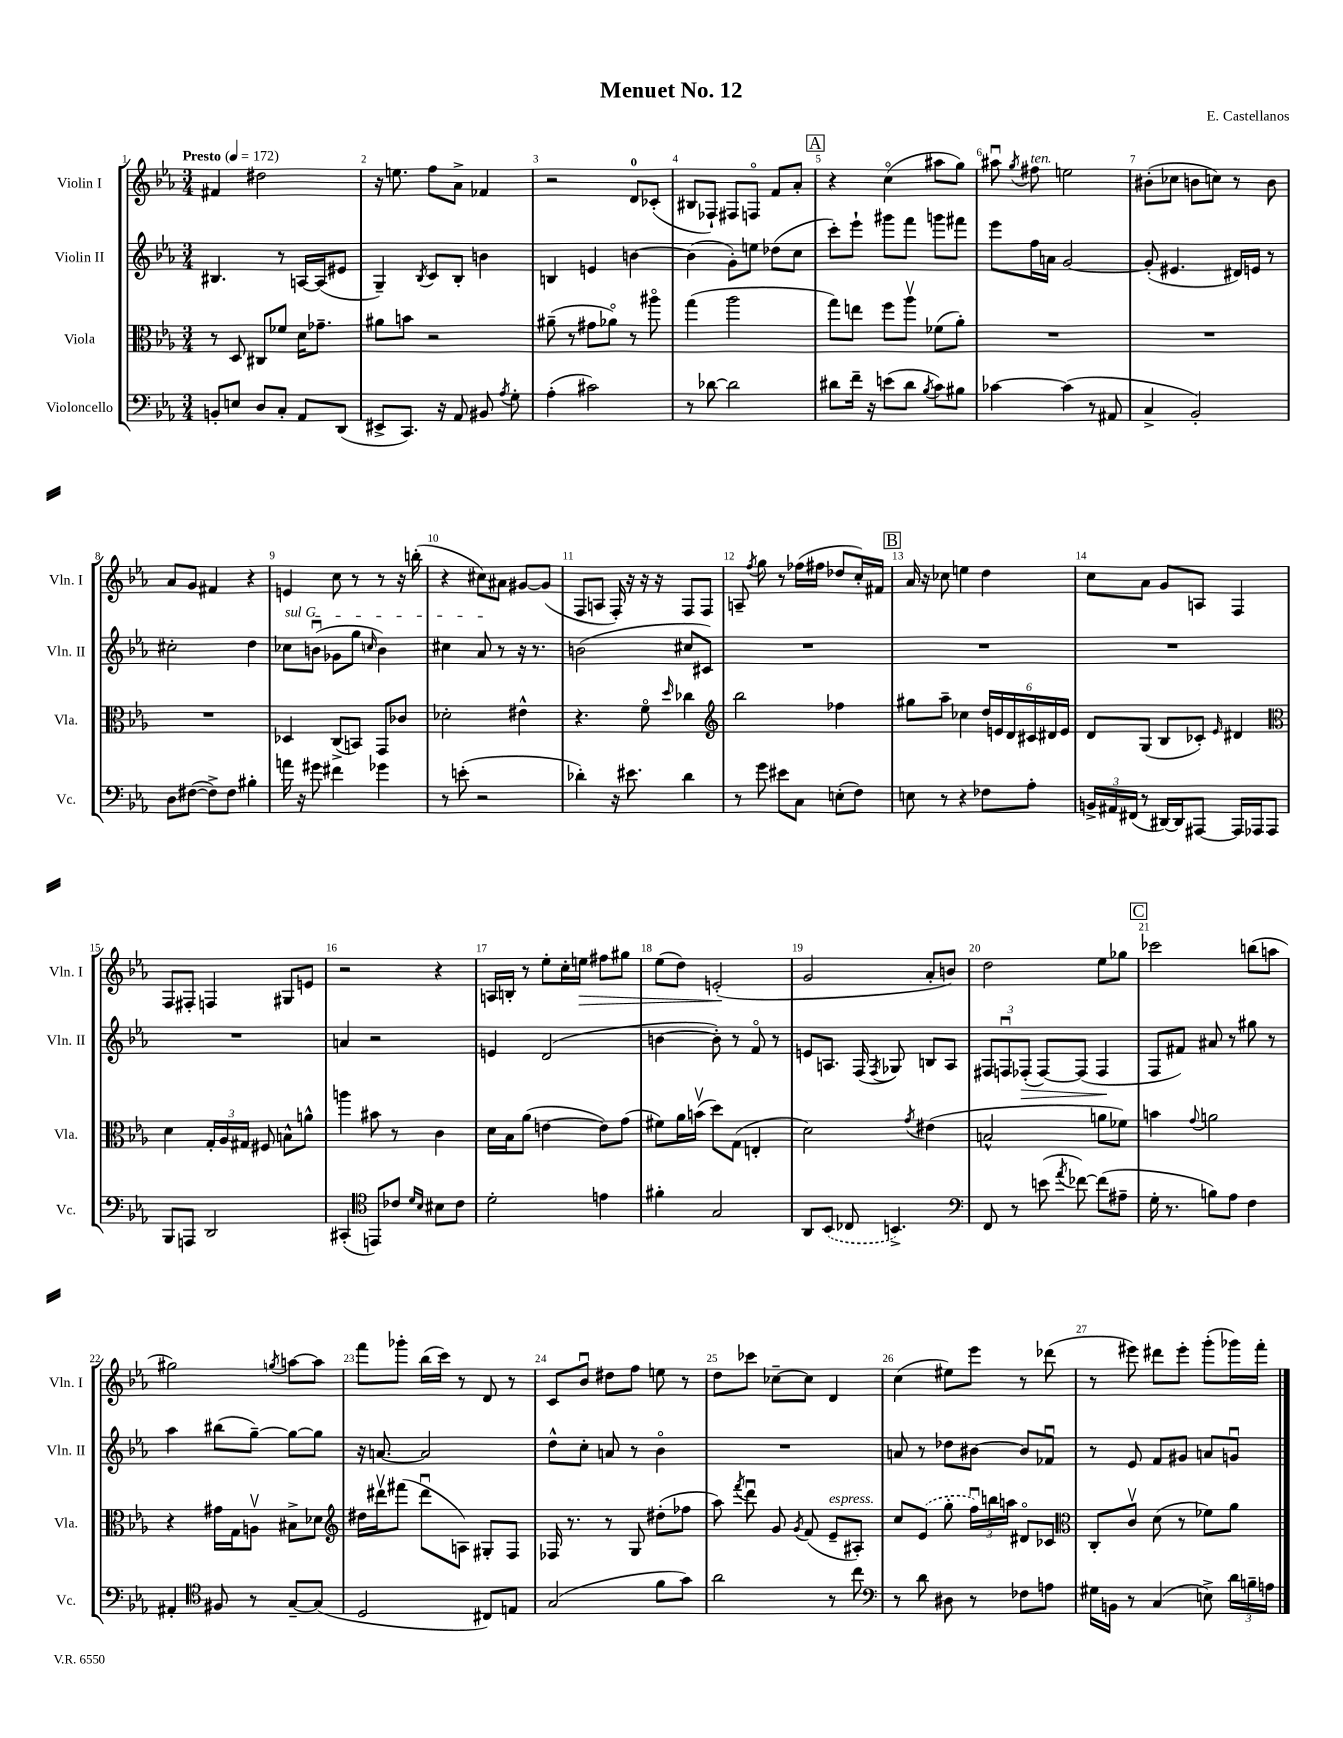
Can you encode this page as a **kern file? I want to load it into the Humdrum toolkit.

**kern	**kern	**kern	**dynam	**kern	**dynam
*part4	*part3	*part2	*part2	*part1	*part1
*staff4	*staff3	*staff2	*staff2	*staff1	*staff1
*I"Violoncello	*I"Viola	*I"Violin II	*	*I"Violin I	*
*I'Vc.	*I'Vla.	*I'Vln. II	*	*I'Vln. I	*
*clefF4	*clefC3	*clefG2	*	*clefG2	*
*k[b-e-a-]	*k[b-e-a-]	*k[b-e-a-]	*	*k[b-e-a-]	*
*M3/4	*M3/4	*M3/4	*	*M3/4	*
*MM172	*MM172	*MM172	*	*MM172	*
=1	=1	=1	=1	=1	=1
!	!	!	!	!LO:TX:a:B:t=Presto	!
8BBn'/L	8r	4.B#X/	.	4f#X/	.
8En/J	8D/	.	.	.	.
8D/L	8C#X/L	.	.	2dd#X\	.
8C'/J	8f-X/J	8r	.	.	.
8AA-/L	16d\KL	[16An/LL	.	.	.
.	8.g-X~\J	(16A/J]	.	.	.
(8DD/J	.	8e#X/J	.	.	.
=2	=2	=2	=2	=2	=2
8EE#X^/L	8a#X\L	4G~/)	.	16r	.
.	.	.	.	8.een\	.
8.CC/J)	8bn\J	.	.	.	.
.	.	8qB-/	.	.	.
.	2r	8c/L	.	8ff\L	.
16r	.	.	.	.	.
8AA-/	.	8B-'/J	.	8a-^\J	.
8BB#X/	.	4bn\	.	4f-X/	.
8qA-/	.	.	.	.	.
8G'\	.	.	.	.	.
=3	=3	=3	=3	=3	=3
(4A-'\	(8a#X~\	4Bn/	.	2r	.
.	8r	.	.	.	.
2c#X\)	8g#X\L	4en/	.	.	.
.	8a-X\J)	.	.	.	.
.	8r	[4bn\	.	8d/L	.
.	8aa#X\	.	.	(8c-X'/J	.
=4	=4	=4	=4	=4	=4
8r	(4gg\	(4b\]	.	8B#X/L	.
[8d-X\	.	.	.	8F-X`/J)	.
2d-\]	2aa-\	8g'\L)	.	8F#X/L	.
.	.	8een\J	.	8Fn/J	.
.	.	(8dd-X\L	.	8f/L	.
.	.	8cc\J	.	8a-'/J	.
!!LO:REH:place=s1:t=A
=5	=5	=5	=5	=5	=5
8d#X\L	8gg\L)	8ccc'\L)	.	4r	.
16f~\Jk	8een\J	8eee-`\J	.	.	.
16r	.	.	.	.	.
(8en\L	8ff\L	8ggg#X\L	.	(4cc\	.
8d#\J	8aa-v\J	8fff\J	.	.	.
8qB-/	.	.	.	.	.
8c\L)	(8f-X\L	8gggn\L	.	8aa#X\L	.
8B#X\J	8a-'\J)	8fff#X\J	.	8gg\J)	.
=6	=6	=6	=6	=6	=6
[4c-X\	2.r	8eee-\L	.	8aa#Xu\	.
.	.	.	.	8qgg/	.
!	!	!	!	!LO:TX:a:i:t=ten.	!
.	.	16ff\L	.	8ff#X\	.
.	.	16an\JJ	.	.	.
(4c-\]	.	[2g/	.	2een\	.
8r	.	.	.	.	.
8AA#X/	.	.	.	.	.
=7	=7	=7	=7	=7	=7
4C^/	2.r	(8g'/]	.	(8b#X'\L	.
.	.	4.e#X/	.	8cc-X\J	.
2BB-'/)	.	.	.	8bn\L	.
.	.	.	.	8ccn\J)	.
.	.	16d#X/LL)	.	8r	.
.	.	16en/JJ	.	.	.
.	.	8r	.	8b\	.
!!LO:LB:g=z
=8	=8	=8	=8	=8	=8
8D\L	2.r	2cc#X'\	.	8a-/L	.
([8F#X\J	.	.	.	8g/J	.
8F#^\L])	.	.	.	4f#X/	.
8F#\J	.	.	.	.	.
4B#X'\	.	4dd\	.	4r	.
=9	=9	=9	=9	=9	=9
!	!	!LO:TX:a:i:t=sul G	!	!	!
16an\	4D-X/	8cc-X\L	.	4en/	.
16r	.	.	.	.	.
8g#X\	.	(8bnu\J	.	.	.
4f#X\	(8C^/L	8g-X\L	.	8cc\	.
.	8BBn/J)	8gg\J	.	8r	.
.	.	16qqccn/	.	.	.
4g-X\	8GG/L	4b\)	.	8r	.
.	8c-X/J	.	.	16r	.
.	.	.	.	(16bbn'\	.
=10	=10	=10	=10	=10	=10
8r	2d-X'\	4cc#X\	.	4r	.
(8en'\	.	.	.	.	.
2r	.	8a-/	.	8cc#X\L)	.
.	.	8r	.	8a#X\J	.
.	4e#X^^\	16r	.	[8g#X/L	.
.	.	8.r	.	.	.
.	.	.	.	(8g#/J]	.
=11	=11	=11	=11	=11	=11
4d-X'\)	4.r	(2bn\	.	8F/L	.
.	.	.	.	8An/J	.
16r	.	.	.	16F'/)	.
8.e#X\	.	.	.	16r	.
.	8f\	.	.	16r	.
.	.	.	.	16r	.
.	16qqdd/	.	.	.	.
4d-\	4cc-X\	8cc#X/L	.	8F/L	.
.	.	8c#X/J)	.	8F/J	.
=12	=12	=12	=12	=12	=12
*	*clefG2	*	*	*	*
8r	2bb-\	2.r	.	8An~/	.
.	.	.	.	8qff/	.
8g\	.	.	.	8gg\	.
8e#X\L	.	.	.	8r	.
8C\J	.	.	.	(16ff-X\LL	.
.	.	.	.	16ff#X\JJ	.
(8En'\L	4ff-X\	.	.	8dd-X/L	.
8F\J)	.	.	.	16cc'/L)	.
.	.	.	.	16f#X/JJ	.
!!LO:REH:place=s1:t=B
=13	=13	=13	=13	=13	=13
8En\	8gg#X\L	2.r	.	16a-/	.
.	.	.	.	16r	.
8r	8aa-~\J	.	.	8cc-X\	.
4r	4cc-X\	.	.	4een\	.
8F-X\L	24dd/LL	.	.	4dd\	.
.	24en/	.	.	.	.
.	24d/	.	.	.	.
8A-'\J	24c#X/	.	.	.	.
.	24d#X/	.	.	.	.
.	24e/JJ	.	.	.	.
=14	=14	=14	=14	=14	=14
24BBn^/LL	8d/L	2.r	.	8cc\L	.
24AA#X/	.	.	.	.	.
(24FF#X/JJ	.	.	.	.	.
8r	(8G/J	.	.	8a-\J	.
[16DD#X/LL)	8B-/L	.	.	8g/L	.
16DD#/J]	.	.	.	.	.
[8AAA#X/J	8c-X'/J)	.	.	8An/J	.
.	16qqe-/	.	.	.	.
16AAA#/LL]	4d#X/	.	.	4F/	.
16AAA-X/J	.	.	.	.	.
8AAA-/J	.	.	.	.	.
!!LO:LB:g=z
=15	=15	=15	=15	=15	=15
*	*clefC3	*	*	*	*
8BBB-/L	4d\	2.r	.	8F/L	.
8AAAn/J	.	.	.	8F#X'/J	.
2DD/	24G'/LL	.	.	4Fn/	.
.	24A-/	.	.	.	.
.	24G#X/JJ	.	.	.	.
.	8F#X/	.	.	.	.
.	8Bn^^\L	.	.	8G#X/L	.
.	8an^^\J	.	.	8en/J	.
=16	=16	=16	=16	=16	=16
(4CC#X'/	4aan\	4an/	.	2r	.
*clefC4	*	*	*	*	*
8EEn/L)	8b#X\	2r	.	.	.
8c-X/J	8r	.	.	.	.
16qqd/LL	.	.	.	.	.
16qqB-/JJ	.	.	.	.	.
8B#X\L	4c\	.	.	4r	.
8c-\J	.	.	.	.	.
=17	=17	=17	=17	=17	=17
2d'\	16d\LL	4en/	.	16An/LL	.
.	16B-\J	.	.	16Bn'/JJ	.
.	(8a-\J	.	.	8r	.
.	[4en\	(2d/	.	8ee-'\L	.
.	.	.	.	16cc'\L	.
!	!	!	!	!	!LO:HP:b
.	.	.	.	16een\JJ	>
4en\	8e\L])	.	.	8ff#X\L	.
.	(8g\J	.	.	8gg#X\J	.
=18	=18	=18	=18	=18	=18
4f#X'\	8f#X\L)	[4bn\	.	(8ee-\L	.
.	16a-\L	.	.	8dd\J)	.
.	(16bnv\JJ	.	.	.	.
2G/	8dd\L)	8b'\])	.	(2en'/	.
.	(8G\J	8r	.	.	.
.	4En'/	8f/	.	.	.
.	.	8r	.	.	.
.	.	.	.	.	]
=19	=19	=19	=19	=19	=19
8AA-/L	2d\)	8en/L	.	2g/	.
(8BB-/J	.	8.An/J	.	.	.
8C-X/	.	.	.	.	.
.	.	(16F/	.	.	.
.	.	8qF/	.	.	.
4.BBn^/)	.	8G-X/)	.	.	.
.	8qg/	.	.	.	.
.	(4e#X\	8Bn/L	.	8a-'/L	.
.	.	8A/J	.	8bn/J)	.
=20	=20	=20	=20	=20	=20
*clefF4	*	*	*	*	*
8FF/	2Bn^^/	12F#X/L	.	2dd\	.
.	.	12Fnu/	.	.	.
8r	.	.	.	.	.
!	!	!	!LO:HP:b	!	!
.	.	(12F-X'/J	>	.	.
(8en\	.	[8F-/L)	.	.	.
8qa-/	.	.	.	.	.
[8f-X\)	.	(8F-/J]	.	.	.
(8f-\L]	8an\L	4F-/	.	8ee-\L	.
8A#X~\J	8f-X\J)	.	.	8gg-X\J	.
.	.	.	]	.	.
!!LO:REH:place=s1:t=C
=21	=21	=21	=21	=21	=21
16G'\	4bn\	8F/L	.	2ccc-X\	.
8.r	.	.	.	.	.
.	.	8f#X/J)	.	.	.
.	8qqg/	.	.	.	.
8Bn\L)	2an\	8a#X/	.	.	.
8A-\J	.	8r	.	.	.
4F\	.	8gg#X\	.	(8bbn\L	.
.	.	8r	.	8aan\J	.
!!LO:LB:g=z
=22	=22	=22	=22	=22	=22
4AA#X'/	4r	4aa-\	.	2gg#X\)	.
*clefC4	*	*	*	*	*
8F#X/	16g#X\LL	(8bb#X\L	.	.	.
.	16G\J	.	.	.	.
8r	8Anv\J	[8gg~\J)	.	.	.
.	.	.	.	8qggn/	.
[8G~/L	8B#X^\L	8gg\L_	.	[8aan\L	.
(8G/J]	8d-X\J	8gg\J]	.	8aa\J]	.
=23	=23	=23	=23	=23	=23
*	*clefG2	*	*	*	*
2D/	16dd#X\LL	16r	.	8fff\L	.
.	16ddd#Xv\J	[8.an/	.	.	.
.	(8fff#X\J	.	.	8ggg-X'\J	.
.	8ddd#u\L	2a/]	.	(16bb-\LL	.
.	.	.	.	16ccc\JJ)	.
.	8An\J)	.	.	8r	.
8C#X/L)	8G#X'/L	.	.	8d/	.
8En/J	8F/J	.	.	8r	.
=24	=24	=24	=24	=24	=24
(2G/	16F-X/	8dd^^\L	.	8c/L	.
.	8.r	.	.	.	.
.	.	8cc'\J	.	8b-u/J	.
.	8r	8an/	.	8dd#X\L	.
.	8G/	8r	.	8ff\J	.
8f\L	(8dd#X'\L	4b-\	.	8een\	.
8g\J)	8ff-X\J	.	.	8r	.
=25	=25	=25	=25	=25	=25
2a-\	8aa-\)	2.r	.	8dd\L	.
.	8qfff/	.	.	.	.
.	8dddu\	.	.	8ccc-X\J	.
.	8g/	.	.	[8cc-X~\L	.
.	8qg/	.	.	.	.
.	(8f/	.	.	8cc-\J]	.
!	!LO:TX:a:i:t=espress.	!	!	!	!
8r	8e-~/L	.	.	4d/	.
8cc\	8A#X'/J)	.	.	.	.
=26	=26	=26	=26	=26	=26
*clefF4	*	*	*	*	*
8r	8cc/L	8an/	.	(4cc\	.
8d\	(8e-/J	8r	.	.	.
8D#X\	8gg'\	8dd-X\L	.	8ee#X\L)	.
8r	24ffu\LL)	[8b#X\J	.	8eee-\J	.
.	24bbn\	.	.	.	.
.	24aan\JJ	.	.	.	.
8F-X\L	8d#X/L	8b#/L]	.	8r	.
8An\J	8c-X/J	8f-Xu/J	.	(8ddd-X\	.
=27	=27	=27	=27	=27	=27
*	*clefC3	*	*	*	*
16G#X\LL	8C'/L	8r	.	8r	.
16BBn\JJ	.	.	.	.	.
8r	8cv/J	8e-/	.	8eee#X\)	.
(4C/	(8d\	8f/L	.	8ddd#X\L	.
.	8r	8g#X/J	.	8eee#'\J	.
8En^\)	8f-X\L)	8an/L	.	(8ggg'\L	.
24d\LL	8a-\J	8gnu/J	.	16ggg-X\L)	.
24Bn~\	.	.	.	.	.
.	.	.	.	16fff'\JJ	.
24An\JJ	.	.	.	.	.
==	==	==	==	==	==
*-	*-	*-	*-	*-	*-
